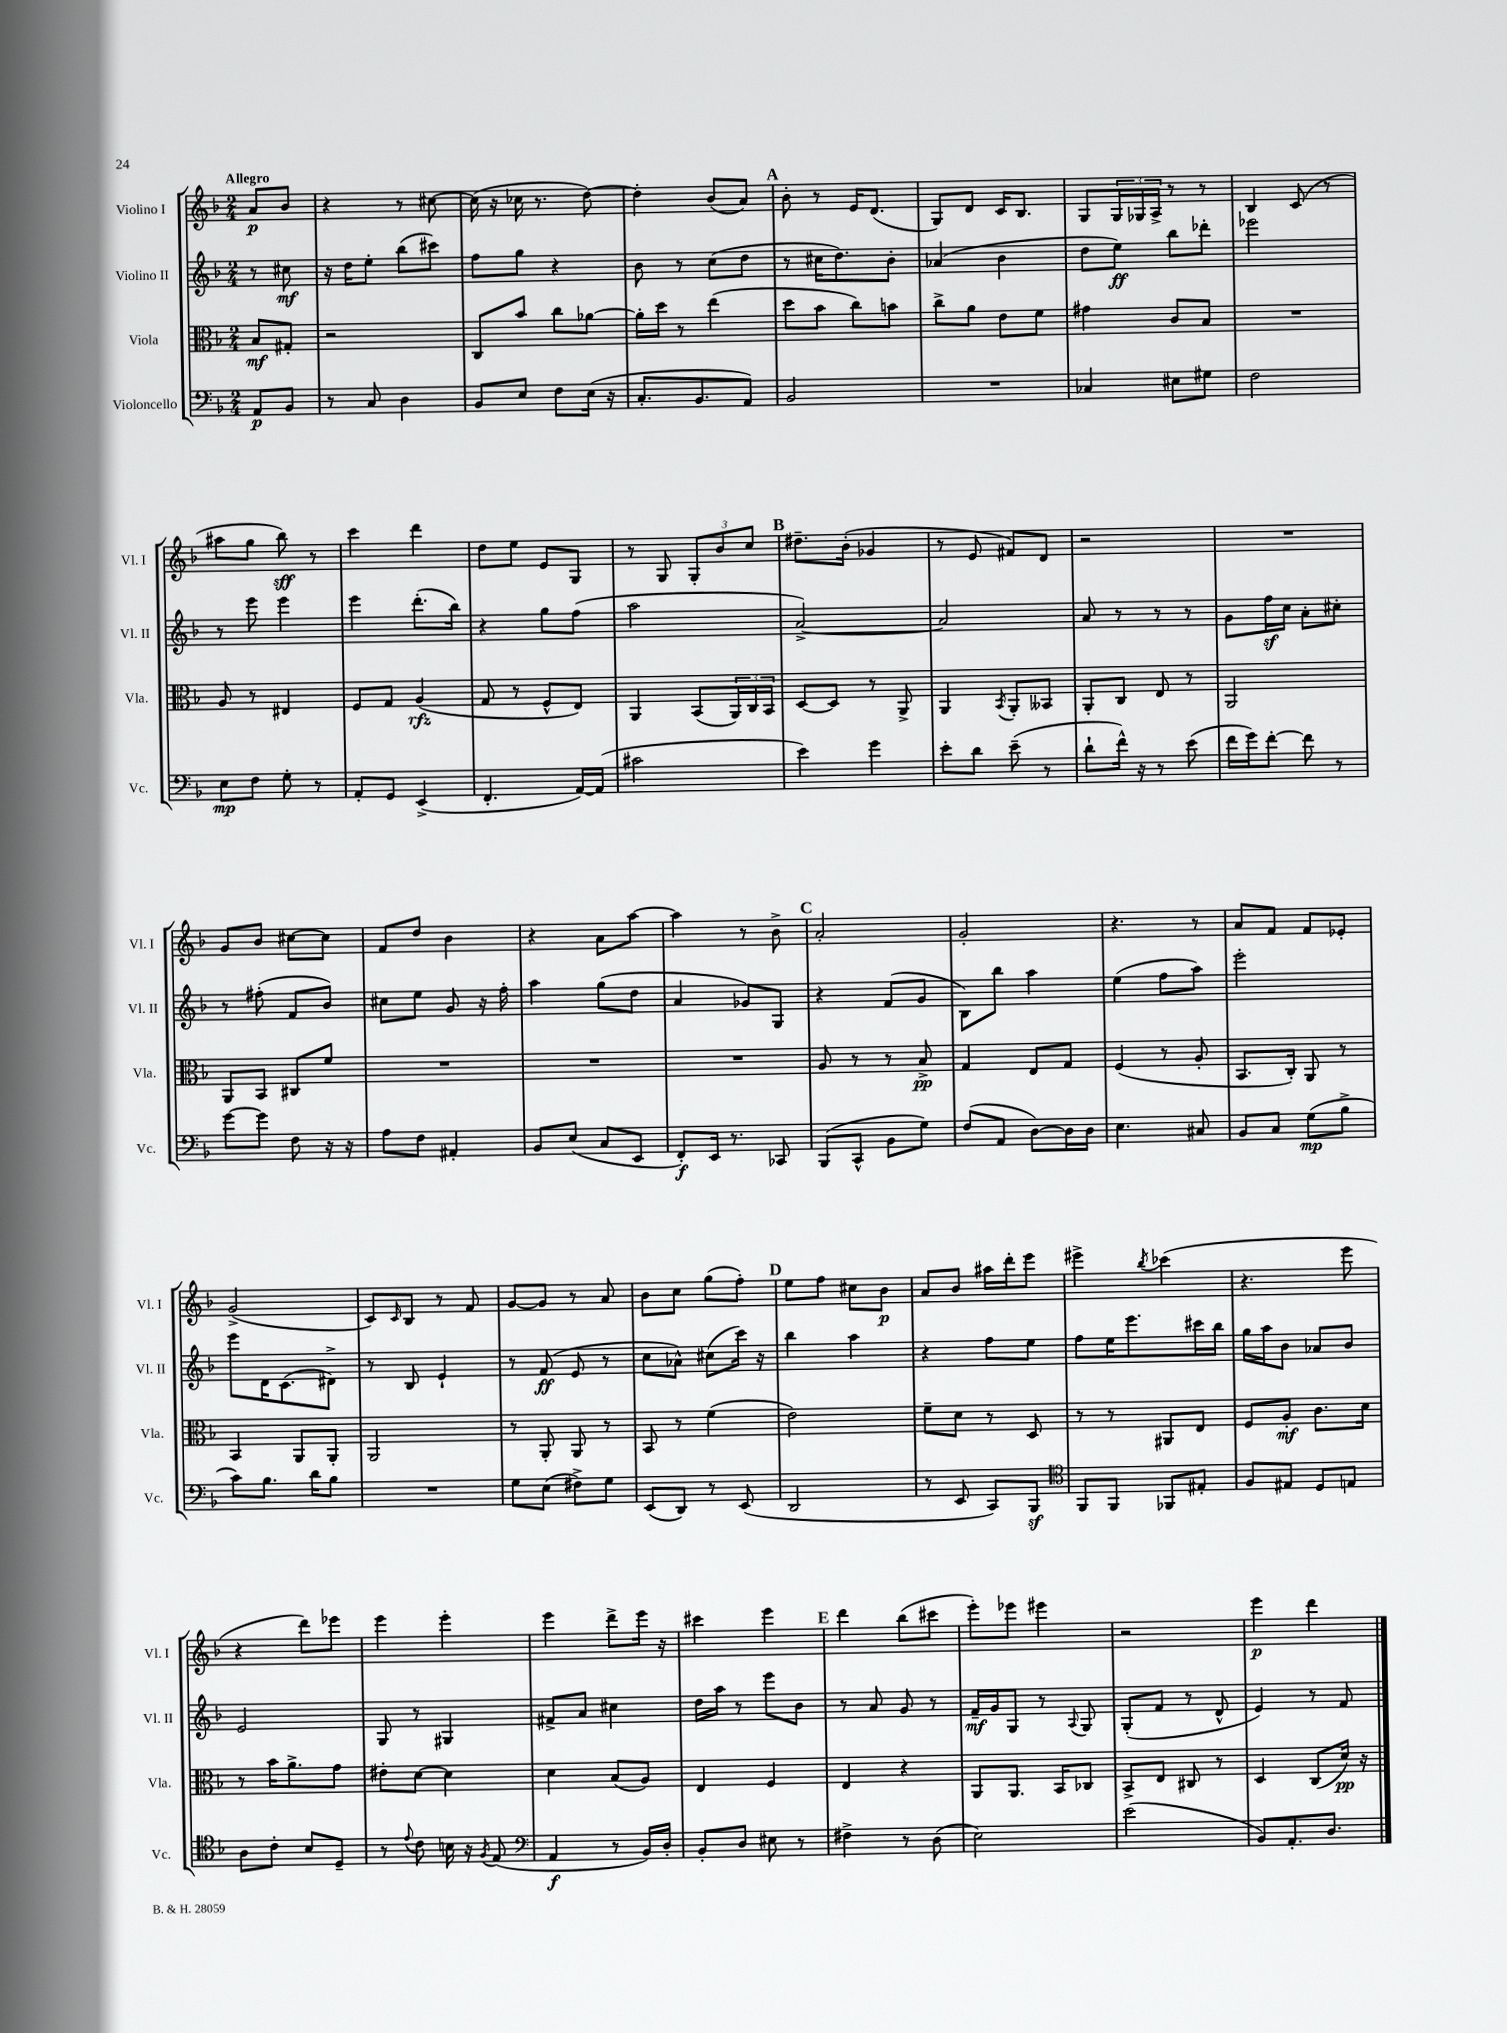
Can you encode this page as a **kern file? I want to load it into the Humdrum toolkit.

**kern	**dynam	**kern	**dynam	**kern	**dynam	**kern	**dynam
*part4	*part4	*part3	*part3	*part2	*part2	*part1	*part1
*staff4	*staff4	*staff3	*staff3	*staff2	*staff2	*staff1	*staff1
*I"Violoncello	*	*I"Viola	*	*I"Violino II	*	*I"Violino I	*
*I'Vc.	*	*I'Vla.	*	*I'Vl. II	*	*I'Vl. I	*
*clefF4	*	*clefC3	*	*clefG2	*	*clefG2	*
*k[b-]	*	*k[b-]	*	*k[b-]	*	*k[b-]	*
*M2/4	*	*M2/4	*	*M2/4	*	*M2/4	*
=	=	=	=	=	=	=	=
!	!	!	!	!	!	!LO:TX:a:B:t=Allegro	!
8AA/L	p	8B-/L	mf	8r	.	8a/L	p
8BB-/J	.	8G#X'/J	.	8cc#X\	mf	8b-/J	.
=1	=1	=1	=1	=1	=1	=1	=1
8r	.	2r	.	16r	.	4r	.
.	.	.	.	16dd\KL	.	.	.
8C/	.	.	.	8ee'\J	.	.	.
4D\	.	.	.	(8bb-\L	.	8r	.
.	.	.	.	8ccc#X\J)	.	[8cc#X\	.
=2	=2	=2	=2	=2	=2	=2	=2
8BB-/L	.	8C/L	.	8ff\L	.	(16cc#\]	.
.	.	.	.	.	.	16r	.
8E/J	.	8b-/J	.	8gg\J	.	16cc-X\	.
.	.	.	.	.	.	8.r	.
8F\L	.	8cc\L	.	4r	.	.	.
(16E\Jk	.	[8a-X\J	.	.	.	[8dd\)	.
16r	.	.	.	.	.	.	.
=3	=3	=3	=3	=3	=3	=3	=3
8.C'/L	.	16a-'\LL]	.	8b-\	.	4dd'\]	.
.	.	16dd\JJ	.	.	.	.	.
.	.	8r	.	8r	.	.	.
8.BB-/	.	.	.	.	.	.	.
.	.	(4ee\	.	(8cc\L	.	(8b-/L	.
8AA/J)	.	.	.	8dd\J	.	8a/J)	.
!!LO:REH:place=s1:t=A
=4	=4	=4	=4	=4	=4	=4	=4
2BB-/	.	8dd\L	.	8r	.	8b-'\	.
.	.	8b-\J	.	16cc#X\KL	.	8r	.
.	.	.	.	8.dd\)	.	.	.
.	.	8cc\L)	.	.	.	16e/KL	.
.	.	.	.	.	.	(8.d/J	.
.	.	8bn\J	.	8b-'\J	.	.	.
=5	=5	=5	=5	=5	=5	=5	=5
2r	.	8cc^\L	.	(4a-X/	.	8G/L)	.
.	.	8a\J	.	.	.	8d/J	.
.	.	8e\L	.	4b-\	.	16c/KL	.
.	.	.	.	.	.	8.B-/J	.
.	.	8f\J	.	.	.	.	.
=6	=6	=6	=6	=6	=6	=6	=6
4C-X/	.	4g#X\	.	8dd\L	.	8G/L	.
.	.	.	.	8ee\J)	ff	24G/L	.
.	.	.	.	.	.	24G-X/	.
.	.	.	.	.	.	24A^/JJ	.
8E#X\L	.	8c/L	.	8bb-\L	.	8r	.
8G#X\J	.	8B-/J	.	8ddd-X'\J	.	8r	.
=7	=7	=7	=7	=7	=7	=7	=7
2F\	.	2r	.	2eee-X\	.	4B-/	.
.	.	.	.	.	.	(8c/	.
.	.	.	.	.	.	8r	.
!!LO:LB:g=z
=8	=8	=8	=8	=8	=8	=8	=8
8E\L	mp	8A/	.	8r	.	8aa#X\L	.
8F\J	.	8r	.	8eee\	.	8gg\J	.
8G'\	.	4E#X/	.	4eee\	.	8bb-\)	sff
8r	.	.	.	.	.	8r	.
=9	=9	=9	=9	=9	=9	=9	=9
8AA'/L	.	8F/L	.	4eee\	.	4ccc\	.
8GG/J	.	8G/J	.	.	.	.	.
(4EE^/	.	(4A/	rfz	(8.ddd'\L	.	4ddd\	.
.	.	.	.	16bb-\Jk)	.	.	.
=10	=10	=10	=10	=10	=10	=10	=10
4.FF'/	.	8G/	.	4r	.	8dd\L	.
.	.	8r	.	.	.	8ee\J	.
.	.	8F^^/L	.	8gg\L	.	8e/L	.
[16AA/LL)	.	8E/J)	.	(8ff\J	.	8G/J	.
(16AA/JJ]	.	.	.	.	.	.	.
=11	=11	=11	=11	=11	=11	=11	=11
2c#X\	.	4AA/	.	2aa\	.	8r	.
.	.	.	.	.	.	8G/	.
.	.	(8BB-/L	.	.	.	12G'/L	.
.	.	.	.	.	.	12b-/	.
.	.	24AA/L)	.	.	.	.	.
.	.	24C/	.	.	.	12cc/J	.
.	.	24BB-/JJ	.	.	.	.	.
!!LO:REH:place=s1:t=B
=12	=12	=12	=12	=12	=12	=12	=12
4e\)	.	[8D/L	.	[2a^/)	.	8.dd#X~\L	.
.	.	8D/J]	.	.	.	.	.
.	.	.	.	.	.	(16b-'\Jk	.
4g\	.	8r	.	.	.	4g-X/	.
.	.	8AA^/	.	.	.	.	.
=13	=13	=13	=13	=13	=13	=13	=13
8e'\L	.	4AA/	.	2a/]	.	8r	.
8d\J	.	.	.	.	.	8e/	.
.	.	8qBB-/	.	.	.	.	.
(8e~\	.	8AA'/L	.	.	.	8f#X/L)	.
8r	.	8BB--X/J	.	.	.	8d/J	.
=14	=14	=14	=14	=14	=14	=14	=14
8d`\L	.	8AA'/L	.	8a/	.	2r	.
16f^^\Jk)	.	8C/J	.	8r	.	.	.
16r	.	.	.	.	.	.	.
8r	.	8E/	.	8r	.	.	.
(8e\	.	8r	.	8r	.	.	.
=15	=15	=15	=15	=15	=15	=15	=15
16f\LL	.	2AA/	.	8g\L	.	2r	.
16g\J)	.	.	.	.	.	.	.
[8f'\J	.	.	.	16ffz\L	.	.	.
.	.	.	.	16cc\JJ	.	.	.
8f\]	.	.	.	8a'\L	.	.	.
8r	.	.	.	8cc#X'\J	.	.	.
!!LO:LB:g=z
=16	=16	=16	=16	=16	=16	=16	=16
[8g\L	.	8AA/L	.	8r	.	8g/L	.
8g\J]	.	8BB-/J	.	(8ff#X'\	.	8b-/J	.
8F\	.	8C#X/L	.	8f/L	.	[8cc#X\L	.
16r	.	8f/J	.	8b-/J)	.	8cc#\J]	.
16r	.	.	.	.	.	.	.
=17	=17	=17	=17	=17	=17	=17	=17
8A\L	.	2r	.	8cc#X\L	.	8f/L	.
8F\J	.	.	.	8ee\J	.	8dd/J	.
4AA#X'/	.	.	.	8g/	.	4b-\	.
.	.	.	.	16r	.	.	.
.	.	.	.	16ff'\	.	.	.
=18	=18	=18	=18	=18	=18	=18	=18
8BB-/L	.	2r	.	4aa\	.	4r	.
(8E/J	.	.	.	.	.	.	.
8C/L	.	.	.	(8gg\L	.	8a\L	.
8EE/J	.	.	.	8dd\J	.	[8aa\J	.
=19	=19	=19	=19	=19	=19	=19	=19
8FF'/L)	f	2r	.	4a/	.	4aa\]	.
16EE/Jk	.	.	.	.	.	.	.
8.r	.	.	.	.	.	.	.
.	.	.	.	8g-X/L)	.	8r	.
8CC-X/	.	.	.	8G/J	.	8b-^\	.
!!LO:REH:place=s1:t=C
=20	=20	=20	=20	=20	=20	=20	=20
(8BBB-/L	.	8A/	.	4r	.	2a'/	.
8CC^^/J	.	8r	.	.	.	.	.
8BB-\L	.	8r	.	(8f/L	.	.	.
8G\J)	.	8B-^/	pp	8g/J	.	.	.
=21	=21	=21	=21	=21	=21	=21	=21
(8F/L	.	4G/	.	8B-\L)	.	2g'/	.
8AA/J	.	.	.	8bb-\J	.	.	.
[8D\L)	.	8E/L	.	4aa\	.	.	.
16D\L]	.	8G/J	.	.	.	.	.
16D\JJ	.	.	.	.	.	.	.
=22	=22	=22	=22	=22	=22	=22	=22
4.E\	.	(4F/	.	(4ee\	.	4.r	.
.	.	8r	.	8ff\L	.	.	.
8C#X/	.	8A'/	.	8aa\J)	.	8r	.
=23	=23	=23	=23	=23	=23	=23	=23
8BB-/L	.	8.BB-/L	.	2eee'\	.	8a/L	.
8C/J	.	.	.	.	.	8f/J	.
.	.	16C'/Jk)	.	.	.	.	.
(8G\L	mp	8AA/	.	.	.	8f/L	.
8B-^\J	.	8r	.	.	.	8e-X'/J	.
!!LO:LB:g=z
=24	=24	=24	=24	=24	=24	=24	=24
8c\L)	.	4BB-/	.	8eee\L	.	(2g^/	.
8.B-\J	.	.	.	16d\K	.	.	.
.	.	.	.	(8.c\	.	.	.
.	.	8AA/L	.	.	.	.	.
16d\KL	.	.	.	.	.	.	.
8B-\J	.	8AA'/J	.	8d#X^\J)	.	.	.
=25	=25	=25	=25	=25	=25	=25	=25
2r	.	2AA/	.	8r	.	8c/L)	.
.	.	.	.	.	.	16qqc/	.
.	.	.	.	8B-/	.	8B-/J	.
.	.	.	.	4e`/	.	8r	.
.	.	.	.	.	.	8f/	.
=26	=26	=26	=26	=26	=26	=26	=26
8G\L	.	8r	.	8r	.	[8g/L	.
(8E\J	.	8AA'/	.	(8f/	ff	8g/J]	.
8F#X^\L)	.	8AA/	.	8e/	.	8r	.
8G\J	.	8r	.	8r	.	8a/	.
=27	=27	=27	=27	=27	=27	=27	=27
(8EE/L	.	8BB-/	.	8cc\L	.	8b-\L	.
8DD/J)	.	8r	.	8a-X^^\J)	.	8cc\J	.
8r	.	(4f\	.	(8cc#X\L	.	(8gg\L	.
(8EE/	.	.	.	16ccc\Jk)	.	8ff'\J)	.
.	.	.	.	16r	.	.	.
!!LO:REH:place=s1:t=D
=28	=28	=28	=28	=28	=28	=28	=28
2DD/	.	2e\)	.	4bb-\	.	8ee\L	.
.	.	.	.	.	.	8ff\J	.
.	.	.	.	4aa\	.	8cc#X\L	.
.	.	.	.	.	.	8b-\J	p
=29	=29	=29	=29	=29	=29	=29	=29
8r	.	8f~\L	.	4r	.	8a/L	.
8EE/	.	8d\J	.	.	.	8b-/J	.
8CC/L)	.	8r	.	8ff\L	.	16aa#X\LL	.
.	.	.	.	.	.	16ddd'\J	.
8BBB-z/J	.	8D/	.	8ee\J	.	8eee\J	.
=30	=30	=30	=30	=30	=30	=30	=30
*clefC4	*	*	*	*	*	*	*
8FF/L	.	8r	.	8ff\L	.	4eee#X^\	.
8FF/J	.	8r	.	16ee\K	.	.	.
.	.	.	.	8.eee\	.	.	.
.	.	.	.	.	.	8qbb-/	.
8FF-X/L	.	8AA#X/L	.	.	.	(4ccc-X\	.
8E#X'/J	.	8E/J	.	16ccc#X\L	.	.	.
.	.	.	.	16bb-\JJ	.	.	.
=31	=31	=31	=31	=31	=31	=31	=31
8F/L	.	8F/L	.	16gg\LL	.	4.r	.
.	.	.	.	16aa\J	.	.	.
8E#X/J	.	8A'/J	mf	8b-\J	.	.	.
8D/L	.	8.c\L	.	8a-X/L	.	.	.
8En/J	.	.	.	8b-/J	.	8eee\	.
.	.	16d\Jk	.	.	.	.	.
!!LO:LB:g=z
=32	=32	=32	=32	=32	=32	=32	=32
8A\L	.	8r	.	2e/	.	4r	.
8c'\J	.	16b-\KL	.	.	.	.	.
.	.	8.a^\	.	.	.	.	.
8B-/L	.	.	.	.	.	8ddd\L)	.
8D~/J	.	8g\J	.	.	.	8eee-X\J	.
=33	=33	=33	=33	=33	=33	=33	=33
8r	.	8e#X'\L	.	8G/	.	4eee\	.
8qqe/	.	.	.	.	.	.	.
8c\	.	[8d\J	.	8r	.	.	.
16Bn\	.	4d\]	.	4G#X/	.	4eee'\	.
16r	.	.	.	.	.	.	.
8qF/	.	.	.	.	.	.	.
(8E/	.	.	.	.	.	.	.
=34	=34	=34	=34	=34	=34	=34	=34
*clefF4	*	*	*	*	*	*	*
4AA/	f	4d\	.	8f#X^/L	.	4eee\	.
.	.	.	.	8a/J	.	.	.
8r	.	(8B-/L	.	4cc#X\	.	8ddd^\L	.
16BB-/LL)	.	8A/J)	.	.	.	16eee\Jk	.
16D'/JJ	.	.	.	.	.	16r	.
=35	=35	=35	=35	=35	=35	=35	=35
8BB-'/L	.	4E/	.	16dd\LL	.	4ccc#X\	.
.	.	.	.	16aa\JJ	.	.	.
8D/J	.	.	.	8r	.	.	.
8E#X\	.	4F/	.	8eee\L	.	4eee\	.
8r	.	.	.	8b-\J	.	.	.
!!LO:REH:place=s1:t=E
=36	=36	=36	=36	=36	=36	=36	=36
4F#X^\	.	4E/	.	8r	.	4ddd\	.
.	.	.	.	8a/	.	.	.
8r	.	4r	.	8g/	.	(8bb-\L	.
(8D\	.	.	.	8r	.	8ccc#X\J	.
=37	=37	=37	=37	=37	=37	=37	=37
2E\)	.	8AA/L	.	16f~/LL	mf	8eee'\L)	.
.	.	.	.	16g/J	.	.	.
.	.	8.AA/J	.	8G/J	.	8eee-X\J	.
.	.	.	.	8r	.	4eee#X\	.
.	.	16BB-/KL	.	.	.	.	.
.	.	.	.	8qqA/	.	.	.
.	.	8C-X/J	.	8G/	.	.	.
=38	=38	=38	=38	=38	=38	=38	=38
(2e\	.	8BB-^/L	.	(8G'/L	.	2r	.
.	.	8E/J	.	8f/J	.	.	.
.	.	8C#X/	.	8r	.	.	.
.	.	8r	.	8d^^/	.	.	.
=39	=39	=39	=39	=39	=39	=39	=39
8BB-/L)	.	4D/	.	4e/)	.	4eee\	p
8.AA'/	.	.	.	.	.	.	.
.	.	(8C/L	.	8r	.	4ddd\	.
8.D/J	.	.	.	.	.	.	.
.	.	16d/Jk)	pp	8f/	.	.	.
.	.	16r	.	.	.	.	.
==	==	==	==	==	==	==	==
*-	*-	*-	*-	*-	*-	*-	*-
